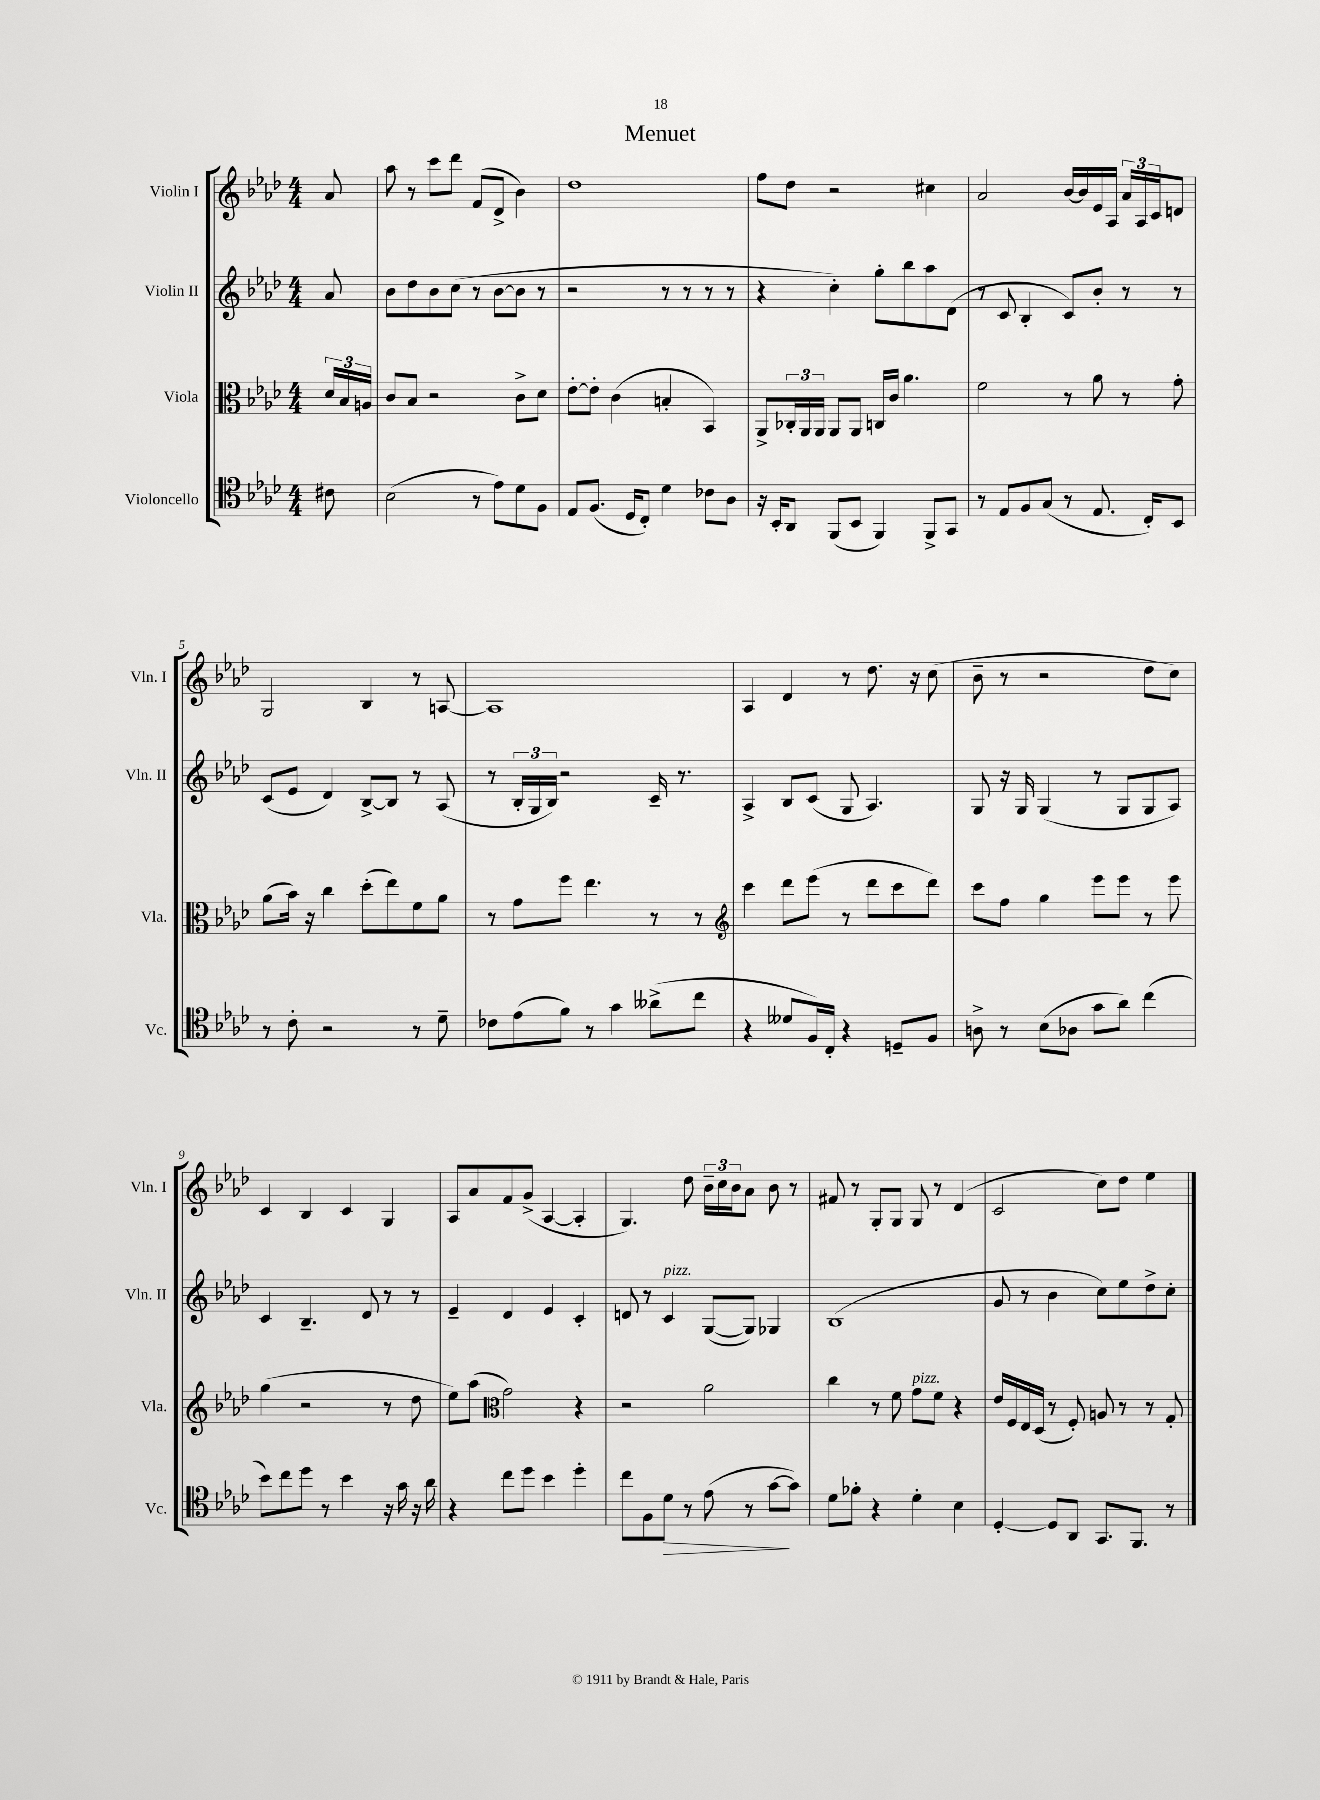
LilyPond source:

\header { title = "Menuet" }
<<
\new StaffGroup <<
\new Staff = "s0" \with { instrumentName = "Violin I" shortInstrumentName = "Vln. I" } {
    \clef treble \key aes \major \numericTimeSignature \time 4/4 \partial 8
    aes'8 |
    aes''8 r8 c'''8 des'''8 f'8( des'8-> bes'4) |
    des''1 |
    f''8 des''8 r2 cis''4 |
    aes'2 bes'16~ bes'16 ees'16 aes16 \tuplet 3/2 { aes'16 aes16 c'16 } d'8 |
    g2 bes4 r8 a8~ |
    a1 |
    aes4 des'4 r8 des''8. r16 c''8( |
    bes'8-- r8 r2 des''8 c''8) |
    c'4 bes4 c'4 g4 |
    aes8 aes'8 f'8 g'8->( aes4~ aes4-. |
    g4.) des''8 \tuplet 3/2 { bes'16-- c''16 bes'16 } aes'8 bes'8 r8 |
    fis'8 r8 g8-. g8 g8 r8 des'4( |
    c'2 c''8) des''8 ees''4 \bar "|." |
}
\new Staff = "s1" \with { instrumentName = "Violin II" shortInstrumentName = "Vln. II" } {
    \clef treble \key aes \major \numericTimeSignature \time 4/4 \partial 8
    aes'8 |
    bes'8 des''8 bes'8 c''8( r8 bes'8~ bes'8 r8 |
    r2 r8 r8 r8 r8 |
    r4 c''4-.) g''8-. bes''8 aes''8 des'8( |
    r8 c'8 bes4-. c'8) bes'8-. r8 r8 |
    c'8( ees'8 des'4) bes8~-> bes8 r8 aes8( |
    r8 \tuplet 3/2 { bes16-. g16 bes16) } r2 c'16-- r8. |
    aes4-> bes8 c'8( g8 aes4.) |
    g8 r16 g16 g4( r8 g8 g8 aes8) |
    c'4 bes4.-- des'8 r8 r8 |
    ees'4-- des'4 ees'4 c'4-. |
    d'8 r8 c'4^\markup { \italic "pizz." } g8~( g8) ges4 |
    bes1( |
    g'8 r8 bes'4 c''8) ees''8 des''8-> c''8-. \bar "|." |
}
\new Staff = "s2" \with { instrumentName = "Viola" shortInstrumentName = "Vla." } {
    \clef alto \key aes \major \numericTimeSignature \time 4/4 \partial 8
    \tuplet 3/2 { des'16 bes16 a16 } |
    c'8 bes8 r2 c'8-> des'8 |
    ees'8~-. ees'8-. c'4( b4-. bes,4) |
    aes,8-> \tuplet 3/2 { ces16-. aes,16 aes,16 } aes,8 aes,8 c16 c'16 aes'4. |
    f'2 r8 aes'8 r8 g'8-. |
    aes'8( bes'16) r16 c''4 des''8-.( ees''8) f'8 aes'8 |
    r8 g'8 f''8 ees''4. r8 r8 |
    \clef treble c'''4 des'''8 ees'''8( r8 des'''8 c'''8 des'''8) |
    c'''8 f''8 g''4 ees'''8 ees'''8 r8 ees'''8 |
    g''4( r2 r8 des''8 |
    ees''8) aes''8( \clef alto g'2) r4 |
    r2 aes'2 |
    c''4 r8 f'8 g'8^\markup { \italic "pizz." } f'8 r4 |
    ees'16 f16 ees16 des16( r8 f8-.) a8 r8 r8 g8-. \bar "|." |
}
\new Staff = "s3" \with { instrumentName = "Violoncello" shortInstrumentName = "Vc." } {
    \clef tenor \key aes \major \numericTimeSignature \time 4/4 \partial 8
    cis'8 |
    bes2( r8 ees'8) des'8 f8 |
    ees8 f8.( des16 c8-.) des'4 ces'8 aes8 |
    r16 bes,16-. aes,8 f,8( bes,8 f,4) f,8-> g,8 |
    r8 ees8 f8 g8( r8 ees8. c16-.) bes,8 |
    r8 c'8-. r2 r8 des'8-- |
    ces'8 ees'8( f'8) r8 g'4 aeses'8->( c''8 |
    r4 deses'8 f16) c16-. r4 d8-- f8 |
    a8-> r8 bes8( aes8 g'8 aes'8) c''4( |
    bes'8) c''8 des''8 r8 bes'4 r16 g'16 r16 aes'16 |
    r4 c''8 des''8 bes'4 des''4-. |
    c''8 f8 des'8\> r8 ees'8( r8 g'8~\! g'8) |
    des'8 fes'8-. r4 des'4-. bes4 |
    des4~-. des8 aes,8 g,8. f,8. r8 \bar "|." |
}
>>
>>
